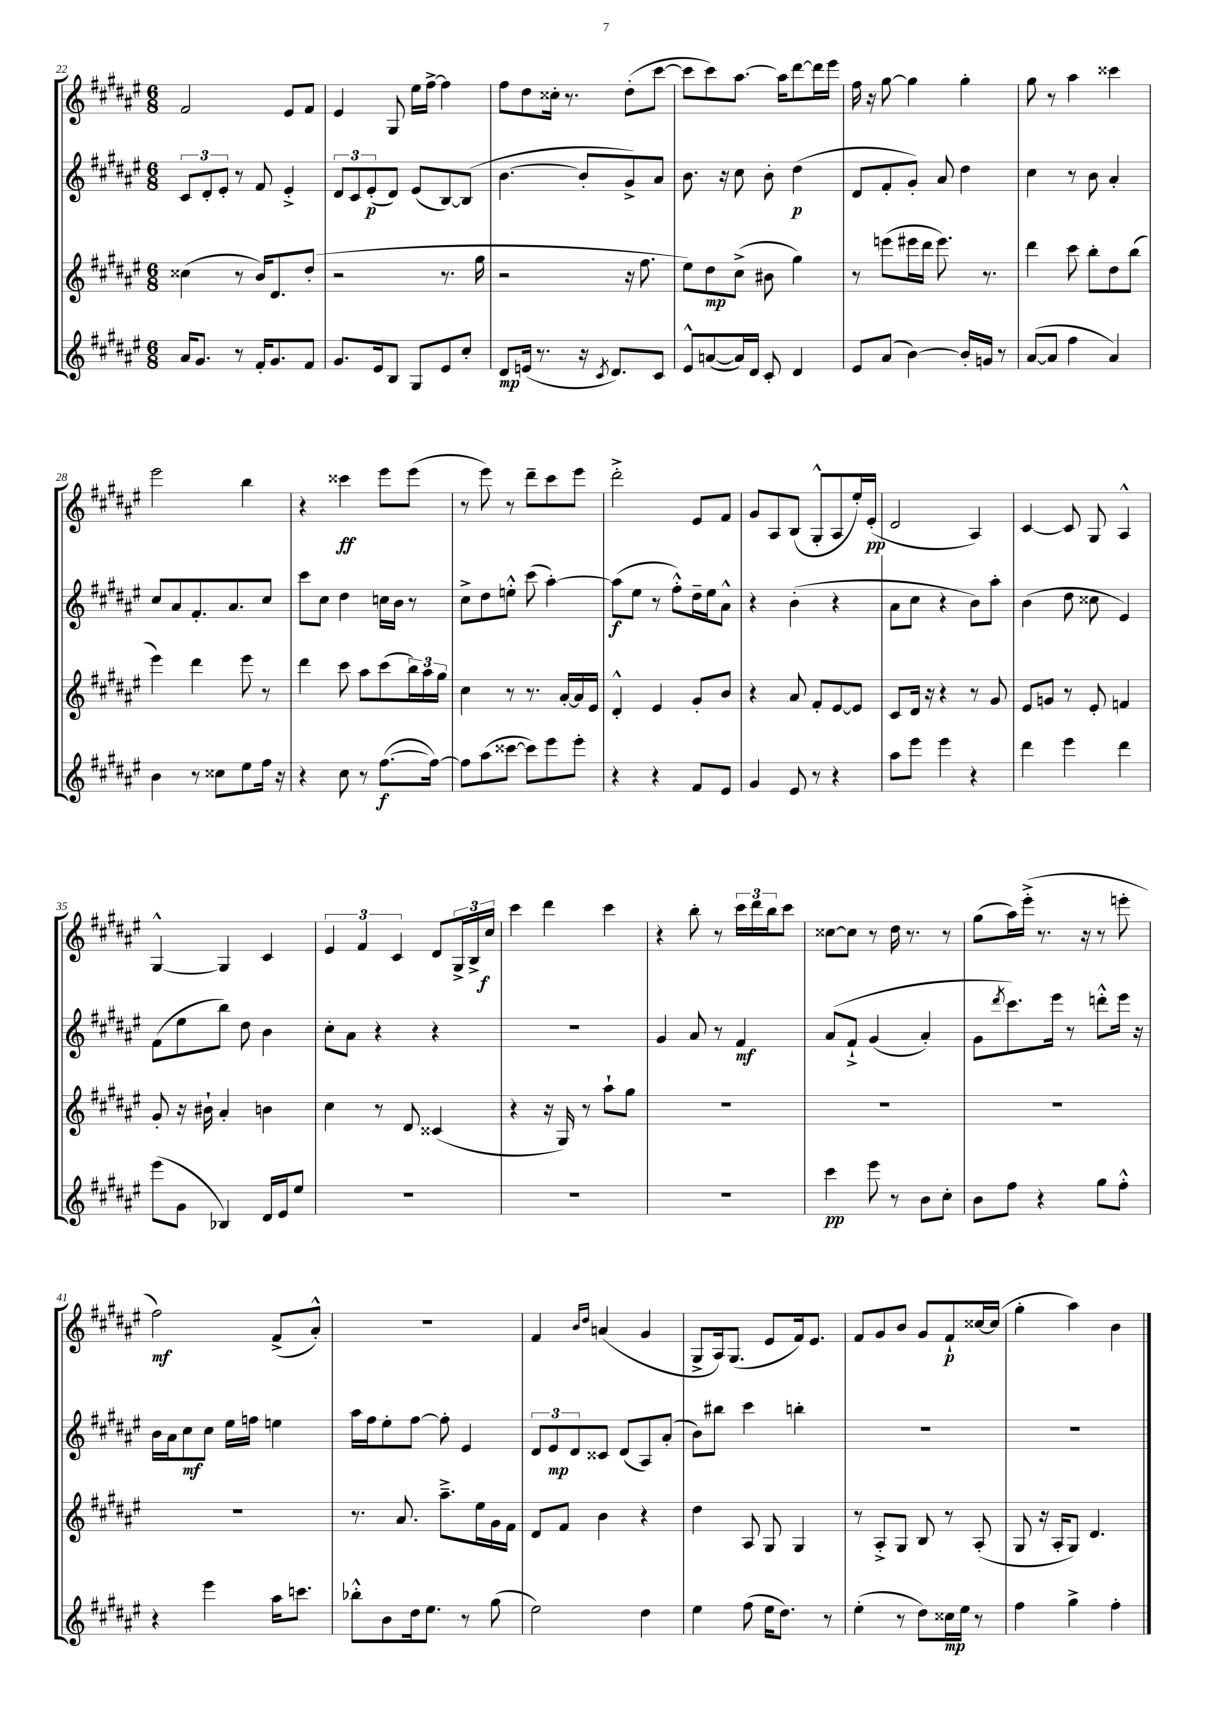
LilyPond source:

<<
\new StaffGroup <<
\new Staff = "s0" {
    \clef treble \key fis \major \numericTimeSignature \time 6/8
    fis'2 eis'8 fis'8 |
    eis'4 gis8 eis''16 fis''16~-> fis''4 |
    fis''8 dis''8 cisis''16-. r8. dis''8-.( cis'''8~ |
    cis'''8 cis'''8) ais''8.~ ais''16 dis'''8~ dis'''16 eis'''16 |
    fis''16 r16 gis''8~ gis''4 gis''4-. |
    gis''8 r8 ais''4 cisis'''4 |
    eis'''2 b''4 |
    r4 cisis'''4\ff eis'''8 eis'''8( |
    r8 eis'''8) r8 dis'''8-- cis'''8 eis'''8 |
    dis'''2-.-> eis'8 fis'8 |
    gis'8 ais8 b8( gis8-.-^ ais8 eis''16-.) eis'16-.\pp( |
    dis'2 ais4) |
    cis'4~ cis'8 gis8 ais4-^ |
    gis4~-^ gis4 cis'4 |
    \tuplet 3/2 { eis'4 fis'4 cis'4 } dis'8 \tuplet 3/2 { gis16-> b16-> cis''16\f } |
    cis'''4 dis'''4 cis'''4 |
    r4 b''8-. r8 \tuplet 3/2 { cis'''16 dis'''16 b''16 } cis'''8 |
    cisis''8~ cisis''8 r8 dis''16 r8. r8 |
    gis''8( ais''16) eis'''16-.->( r8. r16 r8 e'''8-. |
    fis''2\mf) fis'8->( ais'8-.-^) |
    R2. |
    fis'4 \grace { b'16 dis''16 } a'4( gis'4 |
    gis8-> ais16) gis8.( eis'8 fis'16) eis'8. |
    fis'8 gis'8 b'8 gis'8 fis'8-!\p cisis''16~ cisis''16( |
    gis''4-. ais''4) b'4 \bar "|." |
}
\new Staff = "s1" {
    \clef treble \key fis \major \numericTimeSignature \time 6/8
    \tuplet 3/2 { cis'8 dis'8-. eis'8-. } r8 fis'8 eis'4-.-> |
    \tuplet 3/2 { dis'8 cis'8 eis'8-.\p( } dis'8) eis'8( b8~) b8( |
    b'4.~ b'8-. gis'8->) ais'8 |
    b'8. r16 cis''8 b'8-. dis''4\p( |
    dis'8 fis'8-. gis'8-.) ais'8 dis''4 |
    cis''4 r8 b'8 ais'4-. |
    cis''8 ais'8 fis'8.-. ais'8. cis''8 |
    cis'''8 cis''8 dis''4 c''16 b'16 r8 |
    cis''8-> dis''8 e''8-.-^ cis'''8( ais''4~-.) |
    ais''8\f( eis''8 r8 fis''8-.-^) dis''16-- eis''16 ais'8-^ |
    r4 b'4-.( r4 |
    ais'8 cis''8 r4 b'8) ais''8-. |
    b'4( dis''8 cisis''8 eis'4) |
    fis'8( eis''8 b''8) dis''8 b'4 |
    cis''8-. ais'8 r4 r4 |
    R2. |
    gis'4 ais'8 r8 fis'4\mf |
    ais'8\( fis'8-!-> gis'4( ais'4-.) |
    gis'8 \acciaccatura { dis'''8 } cis'''8.\) eis'''16 r8 d'''8-.-^ eis'''16 r16 |
    b'16 ais'16 cis''8\mf cis''8 eis''16 f''16 e''4 |
    ais''16 fis''16 eis''8-. fis''8~ fis''8-. eis'4 |
    \tuplet 3/2 { dis'8 eis'8\mp dis'8 } cisis'8 dis'8( ais8) ais'8-.( |
    b'8) bis''8 cis'''4 b''4-. |
    R2. |
    R2. \bar "|." |
}
\new Staff = "s2" {
    \clef treble \key fis \major \numericTimeSignature \time 6/8
    cisis''4( r8 b'16) dis'8. dis''8-.( |
    r2 r8. gis''16 |
    r2 r16 fis''8. |
    eis''8) dis''8\mp cis''8->( bis'8 gis''4) |
    r8 e'''8( eis'''16 dis'''16 eis'''8.) r8. |
    dis'''4 cis'''8 b''8-. dis''8 b''8( |
    eis'''4) dis'''4 eis'''8 r8 |
    dis'''4 cis'''8 ais''8 cis'''8( \tuplet 3/2 { b''16) ais''16 gis''16 } |
    cis''4 r8 r8. ais'16~-. ais'16 eis'16 |
    dis'4-.-^ eis'4 gis'8-. b'8 |
    r4 ais'8 fis'8-. eis'8~ eis'8 |
    cis'8 dis'16 r16 r4 r8 gis'8 |
    eis'8 g'8 r8 eis'8-. f'4 |
    gis'8-. r16 bis'16-! ais'4-. b'4 |
    cis''4 r8 dis'8 cisis'4( |
    r4 r16 gis16) r8 ais''8-! gis''8 |
    R2. |
    R2. |
    R2. |
    R2. |
    r8. ais'8. ais''8.---> eis''16 gis'16 fis'16 |
    dis'8 fis'8 b'4 r4 |
    dis''4 ais8 gis8 gis4 |
    r8 ais8-.-> gis8 b8 r8 ais8-.( |
    gis8 r16 ais16-. gis8) dis'4. \bar "|." |
}
\new Staff = "s3" {
    \clef treble \key fis \major \numericTimeSignature \time 6/8
    ais'16 gis'8. r8 fis'16-. gis'8. fis'8 |
    gis'8. eis'16 b8 gis8 eis'8 cis''8-. |
    dis'8\mp e'16( r8. r16 \acciaccatura { cis'8 } dis'8.) cis'8 |
    eis'8-^ a'8~( a'16) dis'16 cis'8-. dis'4 |
    eis'8 ais'8( b'4~) b'16-. g'16 r8 |
    ais'8~( ais'8 fis''4 ais'4) |
    b'4 r8 cisis''8 eis''8 fis''16 r16 |
    r4 cis''8 r8 fis''8.~\f( fis''16~) |
    fis''8 ais''8( cisis'''8~ cisis'''8) eis'''8 eis'''8-. |
    r4 r4 fis'8 eis'8 |
    gis'4 eis'8 r8 r4 |
    ais''8 eis'''8 eis'''4 r4 |
    dis'''4 eis'''4 dis'''4 |
    eis'''8( gis'8 bes4) dis'16 eis'16 eis''8 |
    R2. |
    R2. |
    R2. |
    cis'''4\pp eis'''8 r8 b'8 cis''8-. |
    b'8 fis''8 r4 gis''8 fis''8-.-^ |
    r4 eis'''4 ais''16 c'''8. |
    bes''8-.-^ b'8 dis''16 eis''8. r8 gis''8( |
    eis''2) dis''4 |
    eis''4 fis''8( eis''16 dis''8.) r8 |
    eis''4-.( r8 dis''8) cisis''16\mp eis''16 r8 |
    fis''4 gis''4-> fis''4-. \bar "|." |
}
>>
>>
\layout { \context { \Score currentBarNumber = #22 } }
